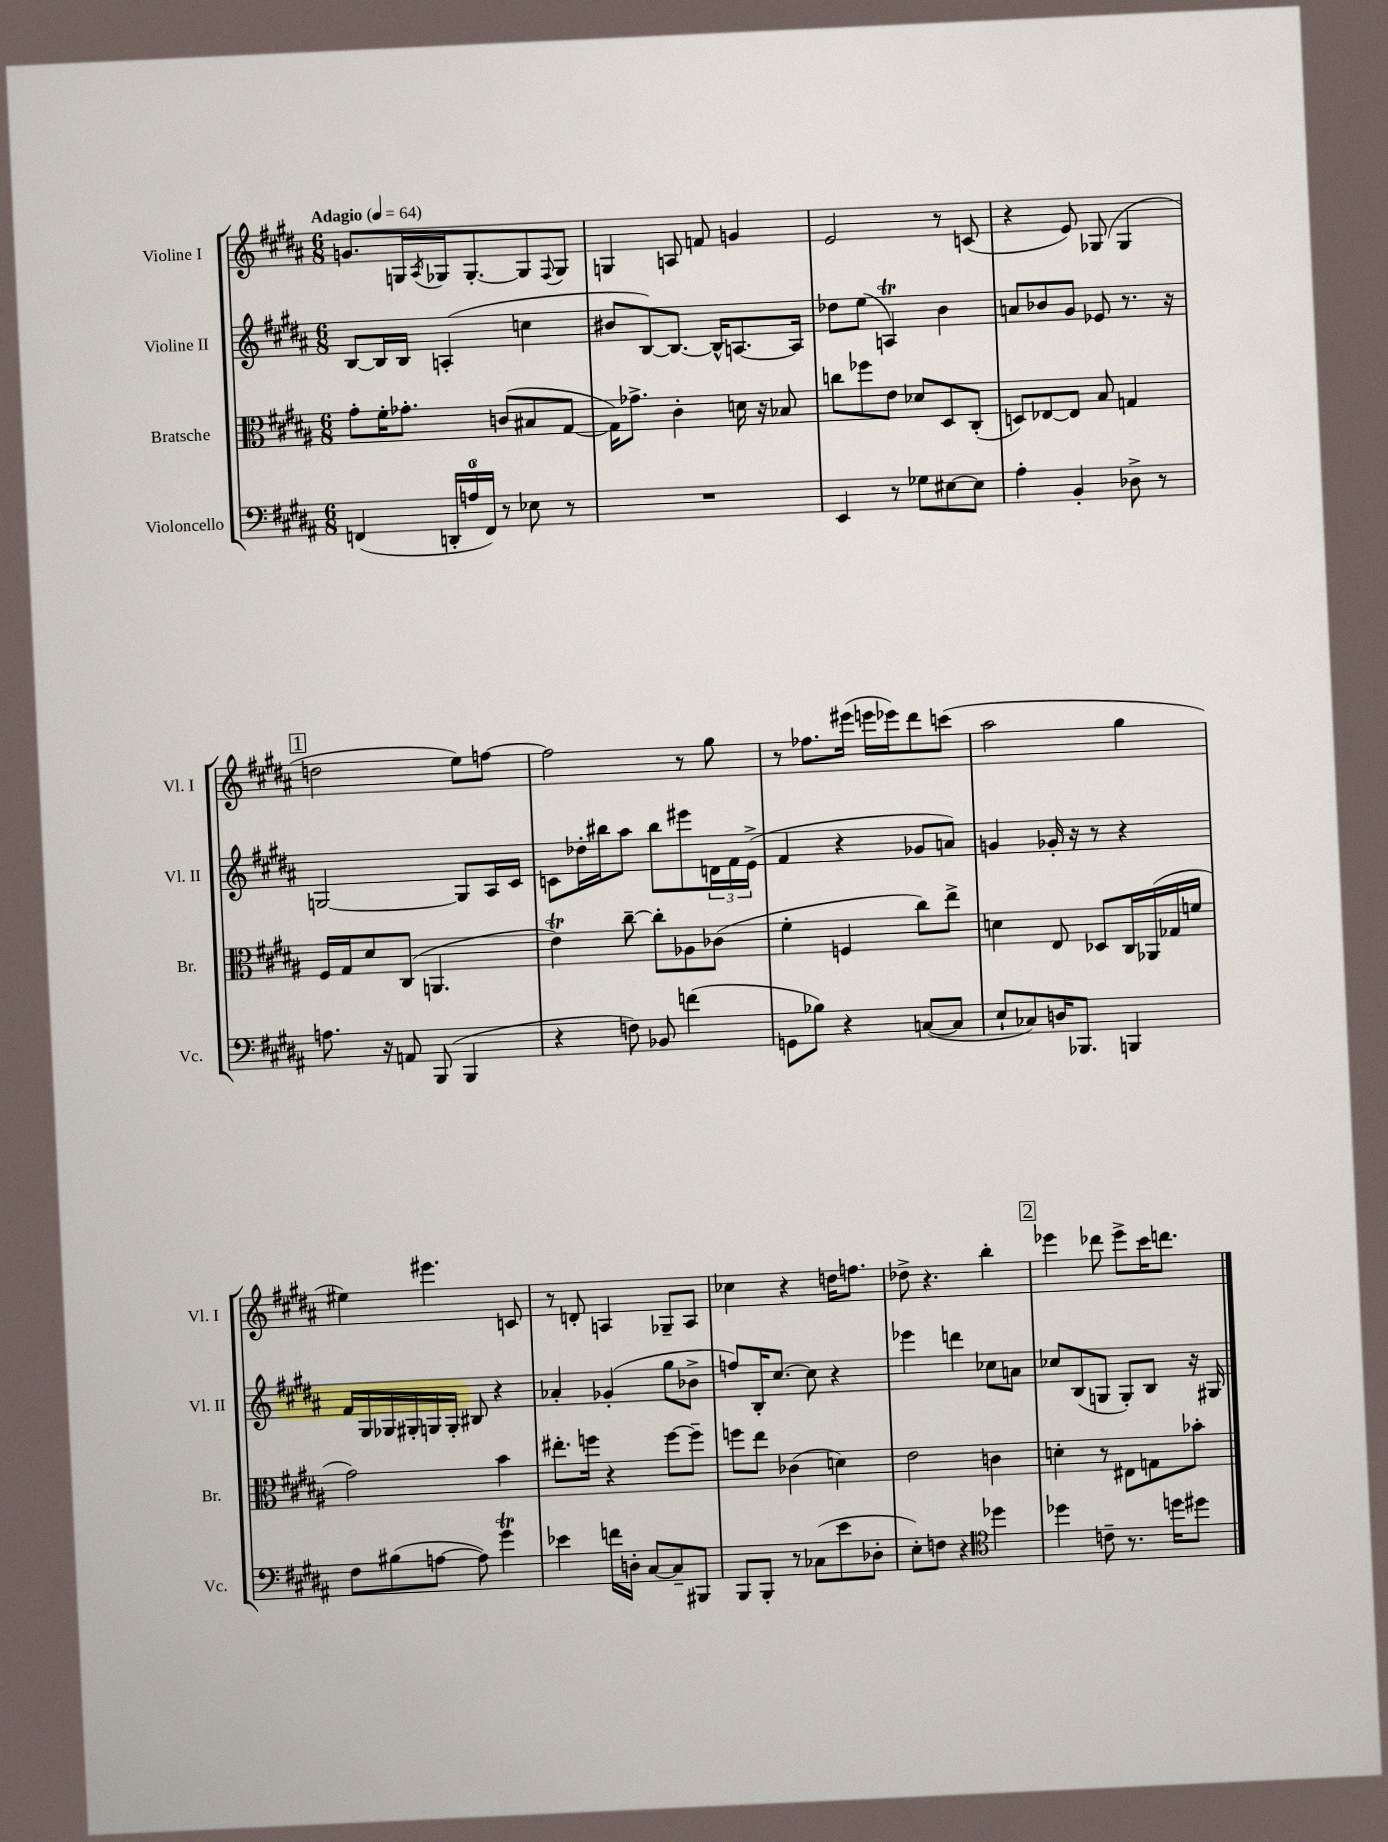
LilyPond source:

<<
\new StaffGroup <<
\new Staff = "s0" \with { instrumentName = "Violine I" shortInstrumentName = "Vl. I" } {
    \clef treble \key b \major \numericTimeSignature \time 6/8 \tempo "Adagio" 4 = 64
    g'8. g16 \acciaccatura { ais8 } ges16 ges8.~-. ges8 \appoggiatura { fis8 } ges8 |
    g4 a8 f'8 g'4 |
    e'2 r8 c'8( |
    r4 e'8) ges8( ges4 |
    \mark \markup { \box "1" } d''2 e''8) f''8~ |
    f''2 r8 gis''8 |
    r8 fes''8. eis'''16( e'''16 ees'''16) dis'''8 c'''8( |
    ais''2 gis''4 |
    eis''4) eis'''4. c'8 |
    r8 d'8-. a4 ges8-- a8 |
    ces''4 r4 d''16 f''8. |
    des''8-> r4. b''4-. |
    \mark \markup { \box "2" } ees'''4 des'''8 ees'''8-> cis'''16 d'''8. \bar "|." |
}
\new Staff = "s1" \with { instrumentName = "Violine II" shortInstrumentName = "Vl. II" } {
    \clef treble \key b \major \numericTimeSignature \time 6/8
    b8~ b16 b16 a4-.( c''4 |
    bis'8 b8~) b8.~ b16-^ a8.~ a16 |
    des''8 e''8( a4\trill) b'4 |
    a'8 bes'8 gis'8 ees'8 r8. r16 |
    \mark \markup { \box "1" } g2~ g8 ais16 cis'16 |
    c'8 des''16-. bis''16 ais''8 bis''8 eis'''8 \tuplet 3/2 { d'16 fis'16 e'16->( } |
    fis'4 r4 ges'8 a'8) |
    g'4 ges'16-. r16 r8 r4 |
    fis'16 gis16 ges16 gis16-. g16 g16-. bis8 r4 |
    aes'4-. ges'4-.( gis''8 bes'8-> |
    f''8) b16-. cis''8.~ cis''8 r4 |
    ees'''4 d'''4 ces''8 a'8 |
    \mark \markup { \box "2" } ces''8 b8( g8 g8-.) b8 r16 gis16 \bar "|." |
}
\new Staff = "s2" \with { instrumentName = "Bratsche" shortInstrumentName = "Br." } {
    \clef alto \key b \major \numericTimeSignature \time 6/8
    gis'8-. fis'16-. ges'8.-. c'8( bis8 gis8~ |
    gis16) ges'8.-> cis'4-. d'16 r16 bes8 |
    c''8 fes''8 e'8 des'8 dis8 cis8-.( |
    d8) ees8~ ees8 b8 g4 |
    \mark \markup { \box "1" } fis16 gis16 dis'8 cis8( a,4. |
    e'4\trill) cis''8~-- cis''8-. aes8 ces'8( |
    fis'4-. f4 cis''8) e''8-> |
    d'4 e8 des8 cis16 aes,16( ges16 f'16 |
    gis'2) b'4 |
    eis''8.-. f''16 r4 f''8~ f''8-- |
    f''8 e''8 ces'4( d'4) |
    e'2 c'4 |
    \mark \markup { \box "2" } d'4-. r8 eis8 g8 bes'8-. \bar "|." |
}
\new Staff = "s3" \with { instrumentName = "Violoncello" shortInstrumentName = "Vc." } {
    \clef bass \key b \major \numericTimeSignature \time 6/8
    f,4( \tuplet 3/2 { d,16-. a16-0 f,16) } r8 ees8 r8 |
    R2. |
    e,4 r8 ges8 eis8~ eis8 |
    ais4-. b,4-. des8-> r8 |
    \mark \markup { \box "1" } a8. r16 a,8 b,,8( b,,4 |
    r4 f8) bes,8 f'4( |
    g,8 bes8) r4 c8~( c8 |
    e8-! ces8) d16 bes,,8. b,,4 |
    fis8 bis8( a8~ a8) gis'4\trill |
    ees'4 f'16 d16-. cis8~ cis8-- bis,,8 |
    b,,8 b,,8-. r8 ces8( e'8 des8-. |
    e8-.) f8 r4 \clef tenor des''4 |
    \mark \markup { \box "2" } des''4 c'8-- r8. d''16 dis''8 \bar "|." |
}
>>
>>
\layout { \context { \Score \remove "Bar_number_engraver" } }
